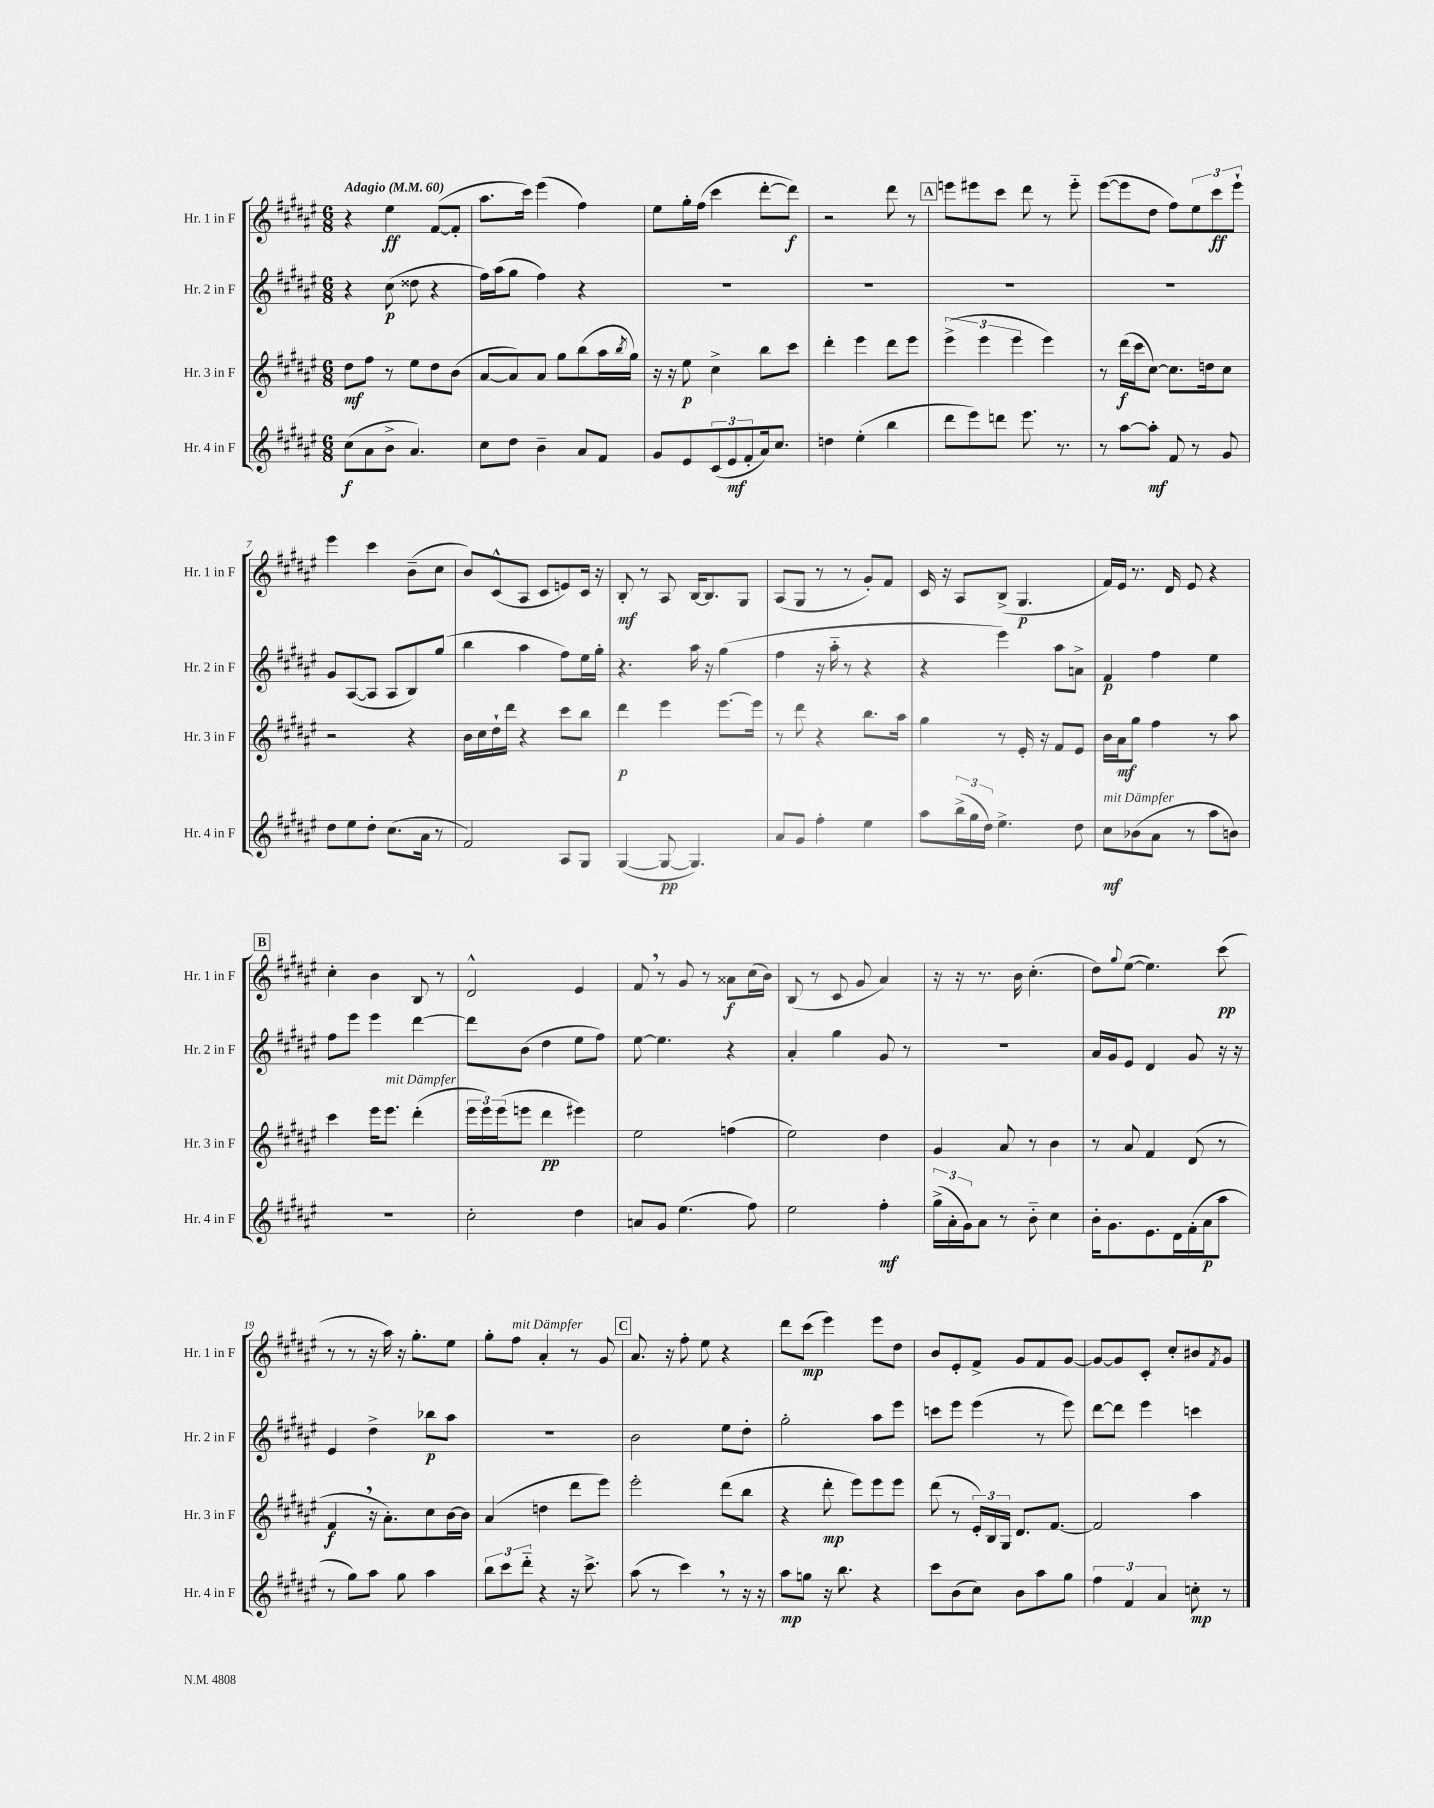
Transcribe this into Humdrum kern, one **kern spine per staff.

**kern	**dynam	**kern	**dynam	**kern	**dynam	**kern	**dynam
*part4	*part4	*part3	*part3	*part2	*part2	*part1	*part1
*staff4	*staff4	*staff3	*staff3	*staff2	*staff2	*staff1	*staff1
*I"Hr. 4 in F	*	*I"Hr. 3 in F	*	*I"Hr. 2 in F	*	*I"Hr. 1 in F	*
*I'Hr. 4 in F	*	*I'Hr. 3 in F	*	*I'Hr. 2 in F	*	*I'Hr. 1 in F	*
*clefG2	*	*clefG2	*	*clefG2	*	*clefG2	*
*k[f#c#g#d#a#e#]	*	*k[f#c#g#d#a#e#]	*	*k[f#c#g#d#a#e#]	*	*k[f#c#g#d#a#e#]	*
*M6/8	*	*M6/8	*	*M6/8	*	*M6/8	*
*MM60	*	*MM60	*	*MM60	*	*MM60	*
=1	=1	=1	=1	=1	=1	=1	=1
!	!	!	!	!	!	!LO:TX:a:B:t=Adagio	!
(8cc#\L	f	8dd#\L	mf	4r	.	4r	.
8a#\	.	8ff#\J	.	.	.	.	.
8b^\J	.	8r	.	(8cc#\	p	4ee#\	ff
4.a#/)	.	8ee#\L	.	8dd##X\	.	.	.
.	.	8dd#\	.	4r	.	([8f#/L	.
.	.	(8b\J	.	.	.	8f#'/J]	.
=2	=2	=2	=2	=2	=2	=2	=2
8cc#\L	.	[8a#/L	.	16ff#\LL)	.	8.aa#\L	.
.	.	.	.	(16aa#\J	.	.	.
8dd#\J	.	8a#/])	.	8gg#\J	.	.	.
.	.	.	.	.	.	16ccc#\Jk)	.
4b~\	.	8a#/J	.	4ff#\)	.	(4eee#\	.
.	.	8gg#\L	.	.	.	.	.
8a#/L	.	(8bb\	.	4r	.	4ff#\)	.
8f#/J	.	16aa#\L	.	.	.	.	.
.	.	8qbb/	.	.	.	.	.
.	.	16gg#\JJ)	.	.	.	.	.
=3	=3	=3	=3	=3	=3	=3	=3
8g#/L	.	16r	.	2.r	.	8ee#\L	.
.	.	16r	.	.	.	.	.
8e#/	.	8ee#\	p	.	.	16gg#'\L	.
.	.	.	.	.	.	(16ff#\JJ	.
(12c#/	.	4cc#^\	.	.	.	4ccc#\	.
12e#/	mf	.	.	.	.	.	.
12f#'/	.	.	.	.	.	.	.
16a#/k)	.	8bb\L	.	.	.	[8ddd#'\L	.
8.cc#/J	.	.	.	.	.	.	.
.	.	8ccc#\J	.	.	.	8ddd#\J])	f
=4	=4	=4	=4	=4	=4	=4	=4
4ddn\	.	4ddd#'\	.	2.r	.	2r	.
(4ee#'\	.	4eee#\	.	.	.	.	.
4bb\	.	8ddd#\L	.	.	.	8ddd#\	.
.	.	8eee#\J	.	.	.	8r	.
!!LO:REH:place=s1:t=A
=5	=5	=5	=5	=5	=5	=5	=5
8ddd#\L	.	(6eee#^\	.	2.r	.	8eeen\L	.
8eee#\)	.	.	.	.	.	8eee#X\	.
.	.	6eee#\	.	.	.	.	.
8dddn\J	.	.	.	.	.	8ccc#\J	.
.	.	6eee#\	.	.	.	.	.
8.eee#\	.	.	.	.	.	8ddd#\	.
.	.	4eee#\)	.	.	.	8r	.
8.r	.	.	.	.	.	.	.
.	.	.	.	.	.	8eee#\	.
=6	=6	=6	=6	=6	=6	=6	=6
8r	.	8r	.	2.r	.	([8eee#\L	.
[8aa#\L	.	(16ddd#\LL	f	.	.	8eee#\]	.
.	.	16ccc#\J	.	.	.	.	.
8aa#'\J]	mf	[8cc#\J)	.	.	.	8dd#\J	.
8f#/	.	8.cc#\L]	.	.	.	8ff#\L)	.
8r	.	.	.	.	.	12ee#\	.
.	.	16ddn\k	.	.	.	.	.
.	.	.	.	.	.	12ccc#\	ff
8g#/	.	8cc#\J	.	.	.	.	.
.	.	.	.	.	.	12eee#`\J	.
!!LO:LB:g=z
=7	=7	=7	=7	=7	=7	=7	=7
8dd#\L	.	2r	.	8g#/L	.	4eee#\	.
8ee#\	.	.	.	([8A#/	.	.	.
8dd#'\J	.	.	.	8A#/J]	.	4ccc#\	.
(8.cc#\L	.	.	.	8A#/L	.	.	.
.	.	4r	.	8B/)	.	(8b~\L	.
16a#\Jk	.	.	.	.	.	.	.
8r	.	.	.	(8gg#/J	.	8cc#\J	.
=8	=8	=8	=8	=8	=8	=8	=8
2f#/)	.	16b\LL	.	4bb\	.	8b/L)	.
.	.	16cc#\	.	.	.	.	.
.	.	16dd#`\	.	.	.	(8c#^^/	.
.	.	16ddd#\JJ	.	.	.	.	.
.	.	4r	.	4aa#\	.	8A#/J	.
.	.	.	.	.	.	8c#/L	.
8A#/L	.	8ccc#\L	.	8ff#\L)	.	8en/)	.
8G#/J	.	8bb\J	.	16ee#\L	.	16c#/Jk	.
.	.	.	.	16gg#'\JJ	.	16r	.
=9	=9	=9	=9	=9	=9	=9	=9
([4G#/	.	4ddd#\	p	4.r	.	8B'/	mf
.	.	.	.	.	.	8r	.
8G#/_	pp	4eee#\	.	.	.	8A#/	.
4.G#/])	.	.	.	16aa#\	.	[16B/KL	.
.	.	.	.	16r	.	8.B/]	.
.	.	[8.eee#\L	.	(4gg#\	.	.	.
.	.	.	.	.	.	8G#/J	.
.	.	16eee#\Jk]	.	.	.	.	.
=10	=10	=10	=10	=10	=10	=10	=10
8a#/L	.	8r	.	4ff#\	.	(8A#/L	.
8g#/J	.	8ddd#\	.	.	.	8G#/J	.
4ff#'\	.	4r	.	16r	.	8r	.
.	.	.	.	16aa#\	.	.	.
.	.	.	.	8r	.	8r	.
4ee#\	.	8.bb\L	.	4r	.	8g#'/L)	.
.	.	.	.	.	.	8f#/J	.
.	.	16aa#\Jk	.	.	.	.	.
=11	=11	=11	=11	=11	=11	=11	=11
8aa#\L	.	4gg#\	.	4r	.	16c#/	.
.	.	.	.	.	.	16r	.
(24bb^\L	.	.	.	.	.	8A#/L	.
24gg#\	.	.	.	.	.	.	.
24dd#\JJ)	.	.	.	.	.	.	.
4.ee#^\	.	8r	.	4eee#\)	.	(8B^/J	.
.	.	16e#'/	.	.	.	4.G#/	p
.	.	16r	.	.	.	.	.
.	.	8f#/L	.	8aa#\L	.	.	.
8dd#\	.	8e#/J	.	8an^\J	.	.	.
=12	=12	=12	=12	=12	=12	=12	=12
!LO:TX:a:i:t=mit Dämpfer	!	!	!	!	!	!	!
8cc#\L	mf	16b\LL	.	4f#/	p	16f#/LL)	.
.	.	16a#\J	mf	.	.	16e#/JJ	.
(8b-X\	.	8gg#\J	.	.	.	8.r	.
8a#\J	.	4ff#\	.	4ff#\	.	.	.
.	.	.	.	.	.	16d#/	.
8r	.	.	.	.	.	8e#/	.
8aa#\L	.	8r	.	4ee#\	.	4r	.
8bn\J)	.	8aa#\	.	.	.	.	.
!!LO:LB:g=z
!!LO:REH:place=s1:t=B
=13	=13	=13	=13	=13	=13	=13	=13
2.r	.	4ccc#\	.	8ff#\L	.	4cc#'\	.
.	.	.	.	8eee#\J	.	.	.
.	.	16eee#\KL	.	4eee#\	.	4b\	.
!	!	!LO:TX:a:i:t=mit Dämpfer	!	!	!	!	!
.	.	8.eee#\J	.	.	.	.	.
.	.	(4ddd#'\	.	[4ddd#\	.	8B/	.
.	.	.	.	.	.	8r	.
=14	=14	=14	=14	=14	=14	=14	=14
2cc#'\	.	24eee#\LL	.	8ddd#\L]	.	2d#^^/	.
.	.	24eee#\)	.	.	.	.	.
.	.	(24eee#\J	.	.	.	.	.
.	.	8eeen\J	.	(8b\J	.	.	.
.	.	4ddd#\	pp	4dd#\	.	.	.
4dd#\	.	4eee#X\)	.	8ee#\L	.	4e#/	.
.	.	.	.	8ff#\J)	.	.	.
=15	=15	=15	=15	=15	=15	=15	=15
8an/L	.	2ee#\	.	[8ee#\	.	8f#,/	.
8g#/J	.	.	.	4.ee#\]	.	8r	.
(4.ee#\	.	.	.	.	.	8g#/	.
.	.	.	.	.	.	8r	.
.	.	(4ffn\	.	4r	.	8a##X\L	f
8ff#\)	.	.	.	.	.	(16cc#\L	.
.	.	.	.	.	.	16b\JJ)	.
=16	=16	=16	=16	=16	=16	=16	=16
2ee#\	.	2ee#\)	.	4a#'/	.	(8B/	.
.	.	.	.	.	.	8r	.
.	.	.	.	4gg#\	.	8c#/	.
.	.	.	.	.	.	8g#/	.
4ff#'\	mf	4dd#\	.	8g#/	.	4a#/)	.
.	.	.	.	8r	.	.	.
=17	=17	=17	=17	=17	=17	=17	=17
(24gg#^\LL	.	4g#/	.	2.r	.	16r	.
24a#'\	.	.	.	.	.	.	.
.	.	.	.	.	.	16r	.
24g#\J)	.	.	.	.	.	.	.
8a#\J	.	.	.	.	.	8.r	.
8r	.	8a#/	.	.	.	.	.
.	.	.	.	.	.	16b\	.
8b\	.	8r	.	.	.	(4.cc#'\	.
4cc#\	.	4b\	.	.	.	.	.
=18	=18	=18	=18	=18	=18	=18	=18
16b'\KL	.	8r	.	16a#/LL	.	8dd#\L)	.
8.g#\	.	.	.	16g#/J	.	.	.
.	.	.	.	.	.	8qqgg#/	.
.	.	8a#/	.	8e#/J	.	([8ee#\J	.
8.e#\	.	4f#/	.	4d#/	.	4.ee#\])	.
16d#\L	.	.	.	.	.	.	.
(16f#'\	.	(8d#/	.	8g#/	.	.	.
16a#\J	p	.	.	.	.	.	.
8aa#\J	.	8r	.	16r	.	(8ccc#\	pp
.	.	.	.	16r	.	.	.
!!LO:LB:g=z
=19	=19	=19	=19	=19	=19	=19	=19
8r	.	4f#,/	f	4e#/	.	8r	.
8gg#\L)	.	.	.	.	.	8r	.
8aa#\J	.	16r	.	4dd#^\	.	16r	.
.	.	8.a#'\L)	.	.	.	16aa#\)	.
8gg#\	.	.	.	.	.	16r	.
.	.	.	.	.	.	8.gg#'\L	.
4aa#\	.	8cc#\	.	8bb-X\L	p	.	.
.	.	[16b\L	.	8aa#\J	.	8ee#\J	.
.	.	16b\JJ]	.	.	.	.	.
=20	=20	=20	=20	=20	=20	=20	=20
12bb\L	.	(4a#/	.	2.r	.	8gg#'\L	.
12ccc#\	.	.	.	.	.	.	.
!	!	!	!	!	!	!LO:TX:a:i:t=mit Dämpfer	!
.	.	.	.	.	.	8ff#\J	.
12ddd#\J	.	.	.	.	.	.	.
4r	.	4ddn\	.	.	.	4a#'/	.
16r	.	8ddd#\L	.	.	.	8r	.
8.ccc#^\	.	.	.	.	.	.	.
.	.	8eee#\J)	.	.	.	8g#/	.
!!LO:REH:place=s1:t=C
=21	=21	=21	=21	=21	=21	=21	=21
(8aa#\	.	2eee#'\	.	2b\	.	8.a#/	.
8r	.	.	.	.	.	.	.
.	.	.	.	.	.	16r	.
4ccc#,\)	.	.	.	.	.	8ff#'\	.
.	.	.	.	.	.	8ee#\	.
8r	.	(8ddd#\L	.	8ee#\L	.	4r	.
16r	.	8bb\J	.	8dd#'\J	.	.	.
16r	.	.	.	.	.	.	.
=22	=22	=22	=22	=22	=22	=22	=22
8aa#\L	mp	4r	.	2gg#'\	.	8ddd#\L	.
8ggn\J	.	.	.	.	.	(8ccc#\J	mp
16r	.	8ddd#'\	mp	.	.	4eee#\)	.
8.bb\	.	.	.	.	.	.	.
.	.	8eee#\L)	.	.	.	.	.
4r	.	8eee#\	.	8aa#\L	.	8eee#\L	.
.	.	8eee#\J	.	8eee#\J	.	8dd#\J	.
=23	=23	=23	=23	=23	=23	=23	=23
8ccc#\L	.	(8ddd#\	.	8cccn\L	.	8b/L	.
(8b\	.	8r	.	8eee#\J	.	8e#'/	.
8cc#\J)	.	24e#'/LL)	.	(4eee#\	.	8f#^/J	.
.	.	24B/	.	.	.	.	.
.	.	24G#/JJ	.	.	.	.	.
8b\L	.	8.d#/L	.	.	.	8g#/L	.
8aa#\	.	.	.	8r	.	8f#/	.
.	.	[8.f#/J	.	.	.	.	.
8gg#\J	.	.	.	8eee#\)	.	[8g#/J	.
=24	=24	=24	=24	=24	=24	=24	=24
6ff#\	.	2f#/]	.	[8ddd#\L	.	8g#/L_	.
.	.	.	.	8ddd#\J]	.	8g#/]	.
6f#/	.	.	.	.	.	.	.
.	.	.	.	4eee#\	.	8c#'/J	.
6a#/	.	.	.	.	.	.	.
.	.	.	.	.	.	8cc#'/L	.
8ccn'\	mp	4aa#\	.	4cccn\	.	8b#X/	.
.	.	.	.	.	.	8qf#/	.
8r	.	.	.	.	.	8g#/J	.
==	==	==	==	==	==	==	==
*-	*-	*-	*-	*-	*-	*-	*-
